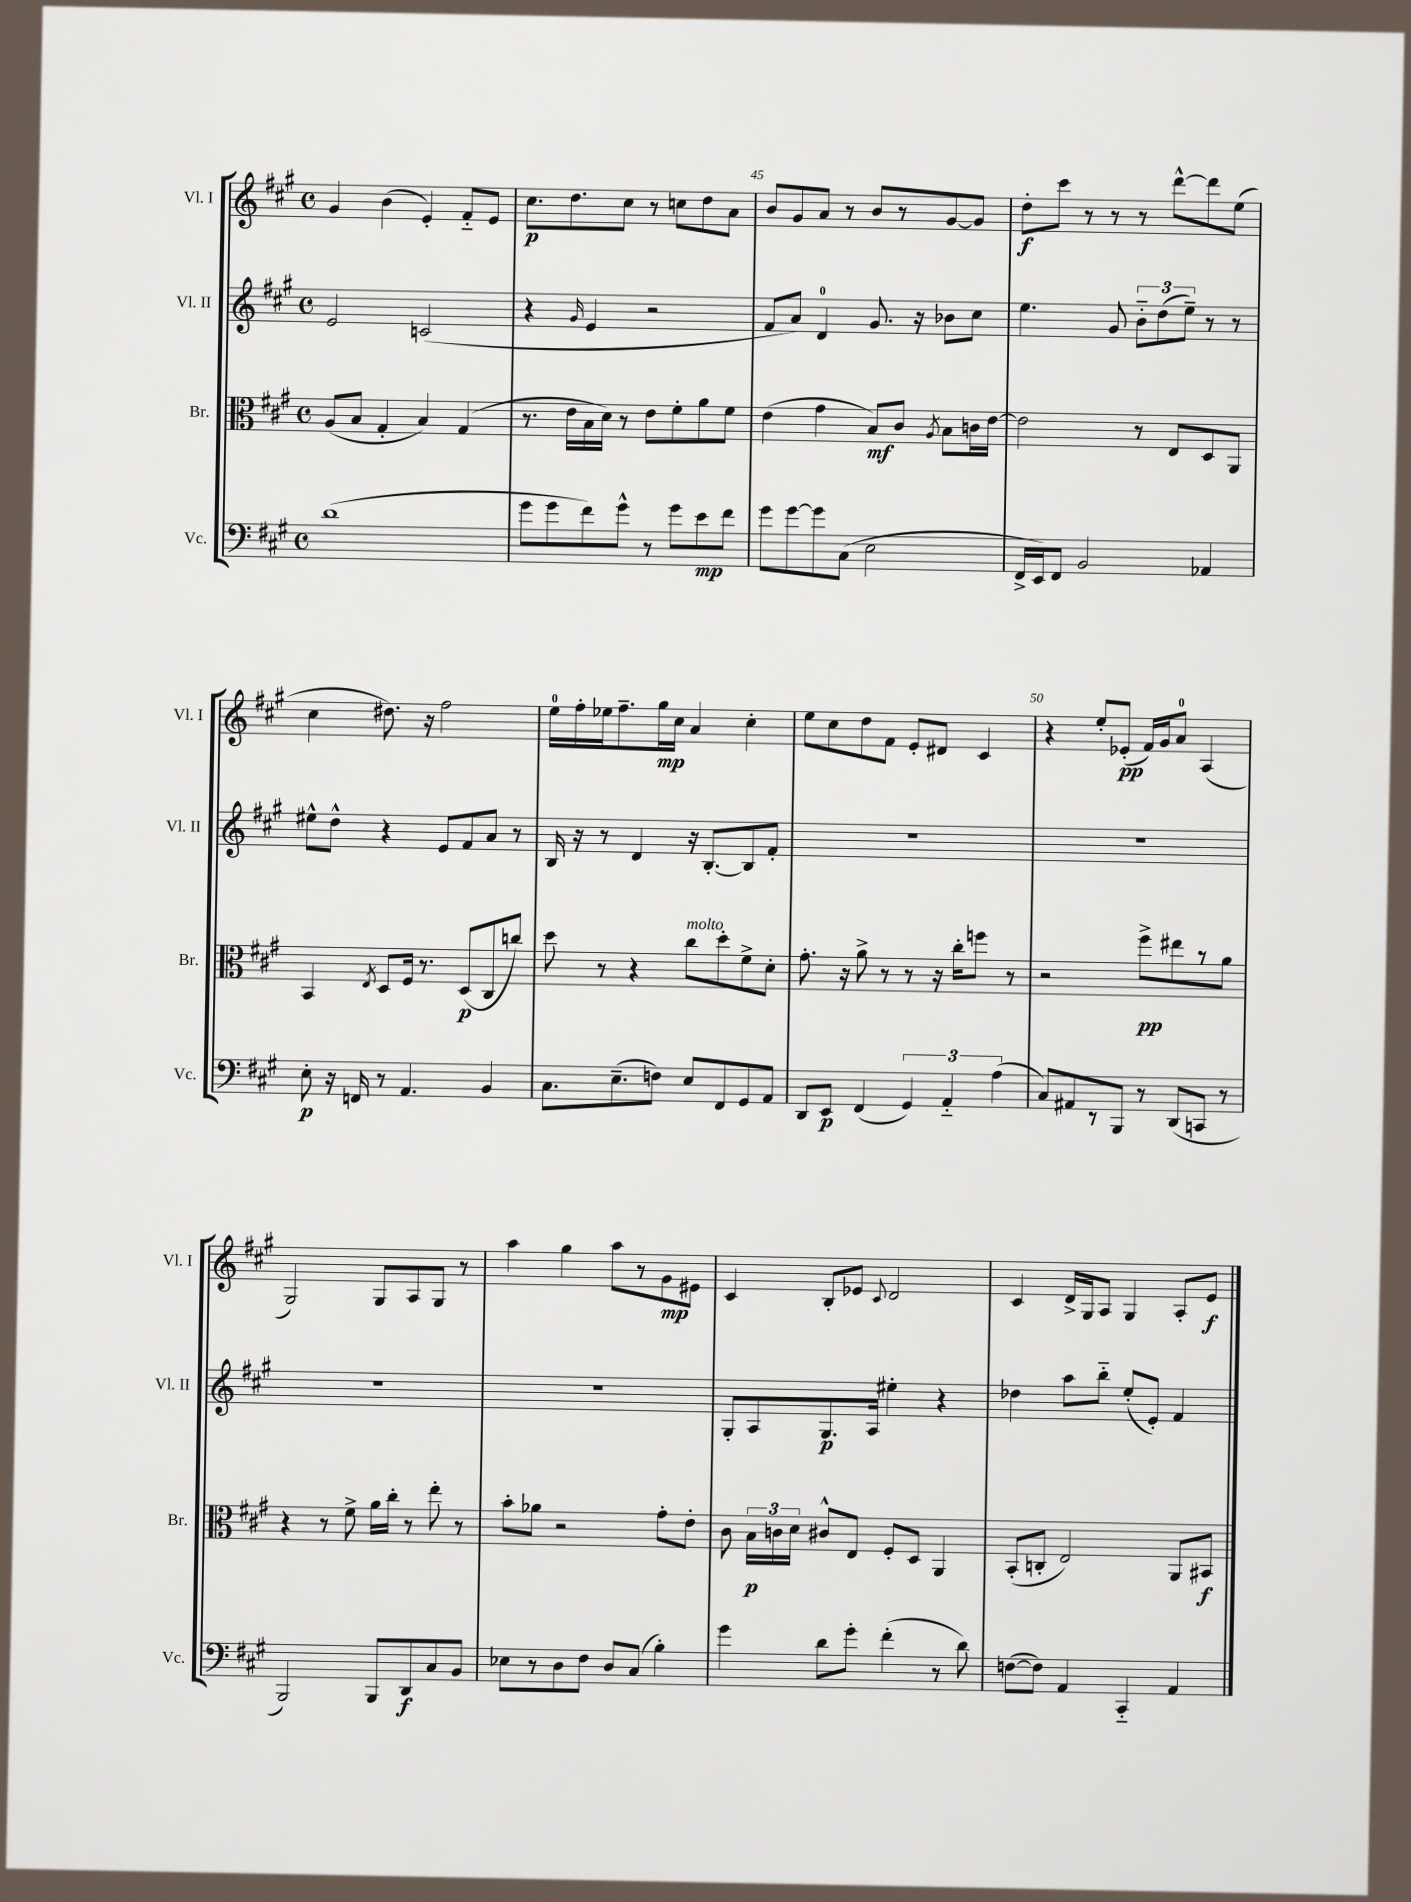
<<
\new StaffGroup <<
\new Staff = "s0" \with { instrumentName = "Vl. I" shortInstrumentName = "Vl. I" } {
    \clef treble \key a \major \defaultTimeSignature \time 4/4
    \autoBeamOff gis'4 b'4( e'4-.) fis'8[-_ e'8] |
    cis''8.[\p d''8. cis''8] r8 c''8[ d''8 a'8] |
    b'8[ gis'8 a'8] r8 b'8[ r8 gis'8~ gis'8] |
    d''8[-.\f cis'''8] r8 r8 r8 d'''8[~-^ d'''8 e''8]( |
    cis''4 dis''8.) r16 fis''2 |
    e''16[-0 fis''16-. ees''16 fis''8.-- gis''16\mp cis''16] a'4 cis''4-. |
    e''8[ cis''8 d''8 fis'8] e'8[-. dis'8] cis'4 |
    r4 e''8[-. ees'8]-.\pp( fis'16[) gis'16 a'8]-0 a4( |
    gis2) gis8[ a8 gis8] r8 |
    a''4 gis''4 a''8[ r8 gis'8\mp eis'8] |
    cis'4 b8[-. ees'8] \appoggiatura { cis'8 } d'2 |
    cis'4 d'16[-> gis16 a8] gis4 a8[-. e'8]\f \bar "|." |
}
\new Staff = "s1" \with { instrumentName = "Vl. II" shortInstrumentName = "Vl. II" } {
    \clef treble \key a \major \defaultTimeSignature \time 4/4
    \autoBeamOff e'2 c'2( |
    r4 \grace { gis'16 } e'4 r2 |
    fis'8[ a'8]) d'4-0 gis'8. r16 bes'8[ cis''8] |
    e''4. gis'8 \tuplet 3/2 { b'8[-_ d''8( e''8]--) } r8 r8 |
    eis''8[-^ d''8]-^ r4 e'8[ fis'8 a'8] r8 |
    b16 r16 r8 d'4 r16 b8.[~-. b8 fis'8]-. |
    R1 |
    R1 |
    R1 |
    R1 |
    gis8[-. a8 gis8.\p a16] eis''4-. r4 |
    des''4 a''8[ b''8]-_ e''8[-.( e'8]-.) fis'4 \bar "|." |
}
\new Staff = "s2" \with { instrumentName = "Br." shortInstrumentName = "Br." } {
    \clef alto \key a \major \defaultTimeSignature \time 4/4
    \autoBeamOff a8[( b8] gis4-. b4) gis4( |
    r8. e'16[ b16 d'16]) r8 e'8[ fis'8-. a'8 fis'8] |
    e'4( gis'4 b8[\mf) cis'8] \acciaccatura { a8 } b8[ c'16 e'16]~ |
    e'2 r8 e8[ d8 a,8] |
    b,4 \acciaccatura { e8 } d8[ fis16] r8. d8[\p( cis8 c''8]) |
    d''8 r8 r4 cis''8[^\markup { \italic "molto" } d''8-. fis'8-> d'8]-. |
    gis'8.-. r16 a'8-> r8 r8 r16 cis''16[-. f''8] r8 |
    r2 fis''8[->\pp eis''8 r8 a'8] |
    r4 r8 fis'8-> a'16[ cis''16]-. r8 e''8-. r8 |
    b'8[-. aes'8] r2 gis'8[-. e'8]-. |
    cis'8 \tuplet 3/2 { b16[\p c'16 d'16] } cis'8[-^ e8] fis8[-. d8] a,4 |
    b,8[-.( c8]-. e2) a,8[ bis,8]\f \bar "|." |
}
\new Staff = "s3" \with { instrumentName = "Vc." shortInstrumentName = "Vc." } {
    \clef bass \key a \major \defaultTimeSignature \time 4/4
    \autoBeamOff d'1( |
    gis'8[ gis'8 fis'8) gis'8]-^ r8 gis'8[ e'8\mp fis'8] |
    gis'8[ gis'8~ gis'8 cis8]( e2 |
    fis,16[-> e,16) fis,8] b,2 aes,4 |
    e8-.\p r16 f,16 r8 a,4. b,4 |
    cis8.[ e8.--( f8]) e8[ fis,8 gis,8 a,8] |
    d,8[ e,8]\p fis,4( \tuplet 3/2 { gis,4) a,4-_ a4( } |
    cis8[) ais,8 r8 b,,8] r8 d,8[( c,8] r8 |
    b,,2) b,,8[ d,8\f cis8 b,8] |
    ees8[ r8 d8 fis8] d8[ cis8]( b4-.) |
    gis'4 d'8[ gis'8]-. fis'4-.( r8 d'8) |
    f8[~( f8]) a,4 cis,4-_ a,4 \bar "|." |
}
>>
>>
\layout { \context { \Score currentBarNumber = #43 \override BarNumber.break-visibility = ##(#f #t #t) barNumberVisibility = #(every-nth-bar-number-visible 5) } }
